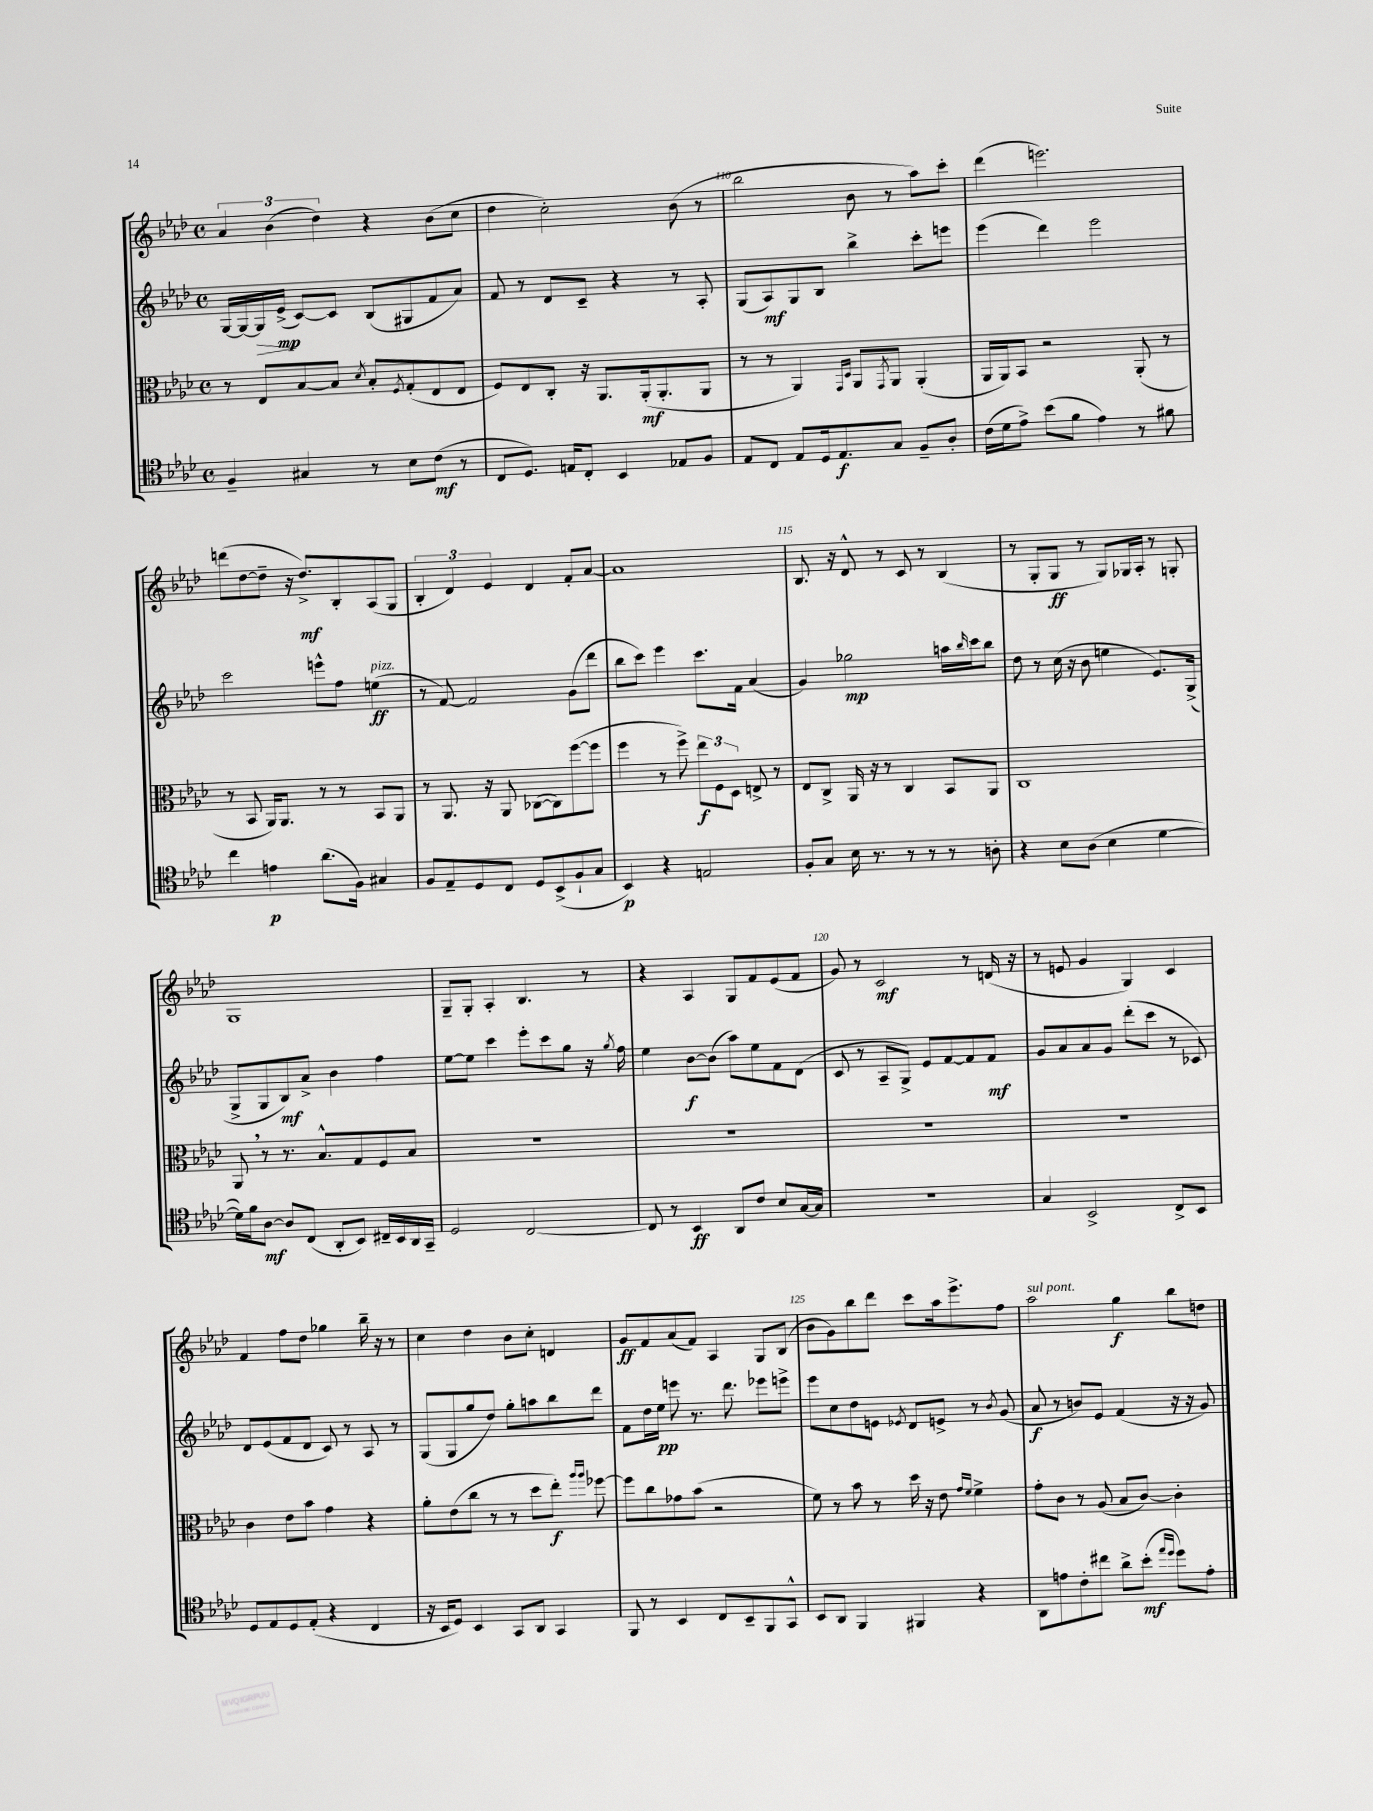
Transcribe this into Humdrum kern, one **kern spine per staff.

**kern	**kern	**kern	**kern
*staff4	*staff3	*staff2	*staff1
*clefC4	*clefC3	*clefG2	*clefG2
*k[b-e-a-d-]	*k[b-e-a-d-]	*k[b-e-a-d-]	*k[b-e-a-d-]
*M4/4	*M4/4	*M4/4	*M4/4
*met(c)	*met(c)	*met(c)	*met(c)
4F~	8r	[16G	6a-
.	.	16G_	.
.	8E-	16G]	.
.	.	.	(6b-
.	.	(16e-^	.
4G#	[8B-	[8c)	.
.	.	.	6dd-)
.	8B-]	8c]	.
.	8qd-	.	.
8r	8B-'	(8B-	4r
.	8qF	.	.
8B-	(8G'	8G#	.
(8c	8E-	8f	(8b-
8r	8E-	8a-)	8cc
=	=	=	=
8C	8F)	8f	4dd-
8.D-)	8E-	8r	.
.	8C'	8d-	2cc')
16E	.	.	.
8C'	16r	8c~	.
.	8.AA-	.	.
4BB-	.	4r	.
.	(16AA-'	.	.
.	8.AA-'	.	.
8E-	.	8r	(8b-
8F	8AA-	8A-'	8r
=	=	=	=
8E-	8r	(8G	2bb-
8C	8r	8A-)	.
8E-	4AA-)	8G	.
16D-	.	8B-	.
8.E-	.	.	.
.	16qqGG	.	.
.	16qqD-	.	.
.	8AA-	4bb-^	8b-
.	8qGG	.	.
8G	8AA-	.	8r
8F~	(4AA-'	8ccc'	8aa-)
8A-'	.	8eee	8ccc'
=	=	=	=
(16c	16AA-	(4eee-	(4ddd-
16d-	16AA-)	.	.
8e-^)	8BB-	.	.
(8b-	2r	4ddd-)	2.eee)
8f	.	.	.
4e-)	.	2eee-	.
8r	(8AA-'	.	.
8f#	8r	.	.
=	=	=	=
4cc	8r	2ccc	(8ddd
.	8BB-	.	[8dd-
4e	16AA-)	.	8dd-~]
.	8.AA-	.	.
.	.	.	16r
.	.	.	8.dd-^)
(8.a-	8r	8eee^^	.
.	8r	8ff	8B-'
16F)	.	.	.
4G#	8BB-	(4ee	(8A-
.	8AA-	.	8G
=	=	=	=
8F	8r	8r	6B-'
8E-~	8.AA-	[8f)	.
.	.	.	6d-)
8D-	.	2f]	.
.	16r	.	.
.	.	.	6e-
8C	8AA-	.	.
8D-	([8C-	.	4d-
(8BB-^	8C-])	.	.
8F`	([8ff	(8g	8f'
8G	8ff]	8ddd-	[8a-
=	=	=	=
4BB-)	4ff	8bb-	1a-]
.	.	8ccc)	.
4r	8r	4eee-	.
.	8ff^)	.	.
2E	12ee-	8.ccc	.
.	12F	.	.
.	12D-	.	.
.	.	16f	.
.	8E^	(4a-	.
.	8r	.	.
=	=	=	=
8F'	8E-	4g)	8.B-
8G	8C^	.	.
.	.	.	16r
16B-	16AA-	2gg-	8d-^^
8.r	16r	.	.
.	8r	.	8r
8r	4C	.	8c
8r	.	.	8r
8r	8BB-	16aa	(4B-
.	.	16qqbb-	.
.	.	16ccc	.
8A'	8AA-	8bb-	.
=	=	=	=
4r	1C	8dd-	8r
.	.	8r	8G'
8B-	.	(16cc	8G
.	.	16r	.
(8A-	.	8b-	8r
4B-	.	4ee	8G)
.	.	.	16G-
.	.	.	16A-'
[4d-	.	8.e-)	8r
.	.	.	8G'
.	.	(16G^	.
=	=	=	=
16d-])	8AA-	8G^	1G
16f	.	.	.
[8A-	8r	8G	.
8A-]	8.r	8B-)	.
(8C	.	8a-^	.
.	8.B-^^	.	.
8AA-'	.	4b-	.
8BB-)	8G	.	.
16C#~	8F	4ff	.
16BB-	.	.	.
16AA-	8B-	.	.
16GG~	.	.	.
=	=	=	=
2D-	1r	[8ee-	8G~
.	.	8ee-]	8G'
.	.	4ccc	4A-'
[2C	.	8eee-'	4.B-
.	.	8ccc	.
.	.	8gg	.
.	.	16r	8r
.	.	8qgg	.
.	.	16ff	.
=	=	=	=
8C]	1r	4ee-	4r
8r	.	.	.
4BB-	.	[8b-	4A-
.	.	(8b-]	.
8AA-	.	8aa-)	8G
8c	.	8ee-	8f
8B-	.	8f	(8e-
[16G	.	(8d-	8f
16G]	.	.	.
=	=	=	=
1r	1r	8c	8g)
.	.	8r	8r
.	.	8A-~	2c
.	.	8G^)	.
.	.	8e-	.
.	.	[8f	.
.	.	8f]	8r
.	.	8f	(16d
.	.	.	16r
=	=	=	=
4G	1r	8g	8r
.	.	8a-	8e
2BB-^	.	8a-	4g
.	.	8g	.
.	.	(8ddd-'	4G)
.	.	8ccc	.
8C^	.	8r	4c
8BB-	.	8c-)	.
=	=	=	=
8D-	4c	8d-	4f
8E-	.	(8e-	.
8D-	8e-	8f	8ff
(8E-'	8b-	8d-	8dd-
4r	4g	8c)	4gg-
.	.	8r	.
4C	4r	8A-	16bb-~
.	.	.	16r
.	.	8r	8r
=	=	=	=
16r	8a-'	(8G	4cc
16BB-	.	.	.
8D-)	(8e-	8G	.
4BB-	8cc	8gg	4dd-
.	8r	8dd-)	.
8GG	8r	8gg'	8b-
8AA-	8dd-	8aa	8cc'
4GG	8ee-')	8bb-	4d
.	16qqaa-	.	.
.	16qqaa-	.	.
.	[8ff-	8ddd-	.
=	=	=	=
8FF	8ff-]	8f	8g
8r	8cc	16dd-	8f
.	.	16ee-	.
4BB-	8g-	8eee	(8a-
.	(8b-	8.r	8f)
8C	2r	.	4A-
.	.	8.ddd-	.
8BB-~	.	.	.
8FF	.	8eee-	8G
8GG^^	.	8eee^	(8B-
=	=	=	=
8BB-	8f)	8eee-	8b-
8AA-	8r	8cc	8g)
4FF	8b-	8dd-	8bb-
.	8r	8e	8ddd-
.	.	8qe-	.
4FF#	16dd-	8d-	8ccc
.	16r	.	.
.	8e-	8e^	16aa-
.	.	.	8.eee-^
.	16qqg	.	.
.	16qqf	.	.
4r	4f^	8r	.
.	.	8qb-	.
.	.	(8g	8ff
=	=	=	=
8AA-	8g'	8a-	2aa-
8e	8c	8r	.
8c'	8r	8b)	.
8cc#	(8A-	8e-	.
8a-^	8B-	(4f	4gg
(8b-'	[8c)	.	.
16qqee-	.	.	.
16qqdd-	.	.	.
8dd-)	4c']	16r	8bb-
.	.	16r	.
8e'	.	8g)	8dd
==	==	==	==
*-	*-	*-	*-
